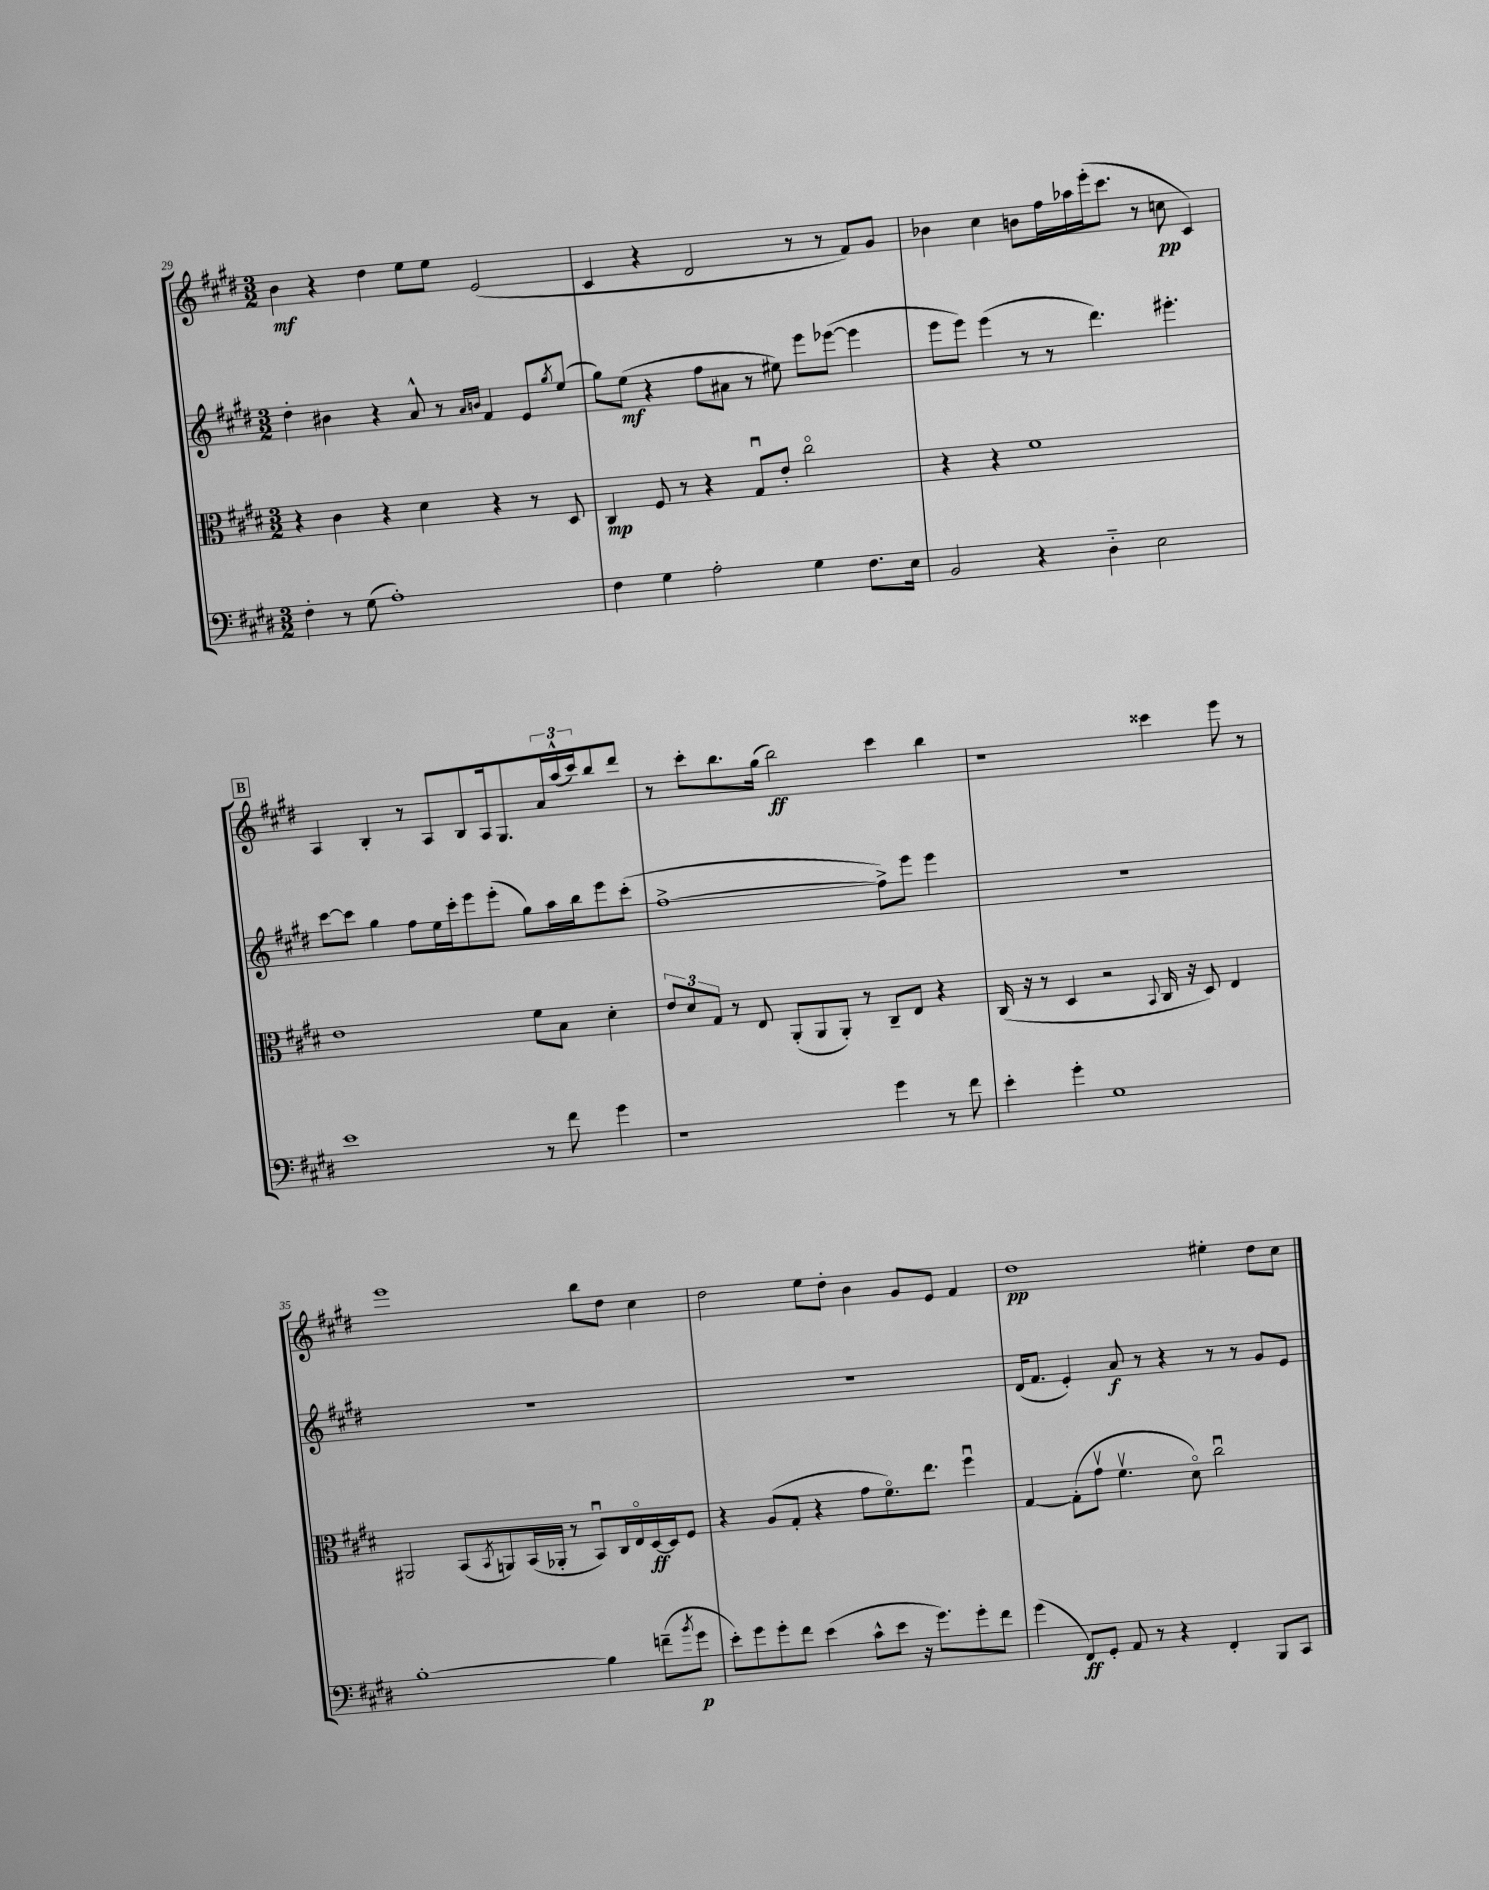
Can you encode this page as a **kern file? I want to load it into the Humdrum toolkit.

**kern	**dynam	**kern	**dynam	**kern	**dynam	**kern	**dynam
*part4	*part4	*part3	*part3	*part2	*part2	*part1	*part1
*staff4	*staff4	*staff3	*staff3	*staff2	*staff2	*staff1	*staff1
*clefF4	*	*clefC3	*	*clefG2	*	*clefG2	*
*k[f#c#g#d#]	*	*k[f#c#g#d#]	*	*k[f#c#g#d#]	*	*k[f#c#g#d#]	*
*M3/2	*	*M3/2	*	*M3/2	*	*M3/2	*
=29	=29	=29	=29	=29	=29	=29	=29
4F#'\	.	4r	.	4dd#'\	.	4b\	mf
8r	.	4c#\	.	4b#X\	.	4r	.
(8G#\	.	.	.	.	.	.	.
1A')	.	4r	.	4r	.	4dd#\	.
.	.	4d#\	.	8a^^/	.	8ee\L	.
.	.	.	.	8r	.	8ee\J	.
.	.	.	.	16qqa/LL	.	.	.
.	.	.	.	16qqbn/JJ	.	.	.
.	.	4r	.	4f#/	.	(2e/	.
.	.	8r	.	8e/L	.	.	.
.	.	.	.	8qgg#/	.	.	.
.	.	8D#/	.	(8ee/J	.	.	.
=30	=30	=30	=30	=30	=30	=30	=30
4F#\	.	4C#/	mp	8gg#\L)	.	4c#/	.
.	.	.	.	(8ee\J	mf	.	.
4G#\	.	8F#/	.	4r	.	4r	.
.	.	8r	.	.	.	.	.
2A'\	.	4r	.	8ff#\L	.	2d#/	.
.	.	.	.	8a#X\J	.	.	.
.	.	8G#u/L	.	8r	.	.	.
.	.	8e'/J	.	8ee#X\)	.	.	.
4G#\	.	2cc#\	.	8eee\L	.	8r	.
.	.	.	.	([8eee-X\J	.	8r	.
8.F#\L	.	.	.	4eee-\]	.	8f#/L)	.
.	.	.	.	.	.	8g#/J	.
16E\Jk	.	.	.	.	.	.	.
=31	=31	=31	=31	=31	=31	=31	=31
2BB/	.	4r	.	8eee\L	.	4b-X\	.
.	.	.	.	8eee\J)	.	.	.
.	.	4r	.	(4eee\	.	4cc#\	.
4r	.	1f#	.	8r	.	8bn\L	.
.	.	.	.	8r	.	16ff#\L	.
.	.	.	.	.	.	16aa-X\	.
4D#\	.	.	.	4.ddd#\)	.	(16eee'\J	.
.	.	.	.	.	.	8.ccc#\J	.
2E\	.	.	.	.	.	8r	.
.	.	.	.	4.eee#X'\	.	8ccn\	pp
.	.	.	.	.	.	4c#/)	.
!!LO:LB:g=z
!!LO:REH:place=s1:t=B
=32	=32	=32	=32	=32	=32	=32	=32
1e	.	1e	.	[8ccc#\L	.	4A/	.
.	.	.	.	8ccc#\J]	.	.	.
.	.	.	.	4gg#\	.	4B'/	.
.	.	.	.	8ff#\L	.	8r	.
.	.	.	.	16ee\L	.	8A/L	.
.	.	.	.	16ccc#'\J	.	.	.
.	.	.	.	8eee\	.	8B/	.
.	.	.	.	(8eee'\J	.	16A/k	.
.	.	.	.	.	.	8.G#/	.
8r	.	8f#\L	.	8gg#\L)	.	.	.
8f#\	.	8B\J	.	16aa\L	.	24a/L	.
.	.	.	.	.	.	(24aa^^/	.
.	.	.	.	16bb\J	.	.	.
.	.	.	.	.	.	24ccc#/J)	.
4g#\	.	4d#'\	.	8eee\	.	8bb/	.
.	.	.	.	(8ccc#'\J	.	8ddd#/J	.
=33	=33	=33	=33	=33	=33	=33	=33
1r	.	12e/L	.	[1ff#^	.	8r	.
.	.	12d#/	.	.	.	.	.
.	.	.	.	.	.	8ccc#'\L	.
.	.	12G#/J	.	.	.	.	.
.	.	8r	.	.	.	8.bb\	.
.	.	8E/	.	.	.	.	.
.	.	.	.	.	.	(16gg#\Jk	.
.	.	(8AA'/L	.	.	.	2bb\)	ff
.	.	8AA/	.	.	.	.	.
.	.	8AA'/J)	.	.	.	.	.
.	.	8r	.	.	.	.	.
4g#\	.	8C#~/L	.	8ff#^\L])	.	4ccc#\	.
.	.	8E/J	.	8eee\J	.	.	.
8r	.	4r	.	4eee\	.	4bb\	.
8f#\	.	.	.	.	.	.	.
=34	=34	=34	=34	=34	=34	=34	=34
4e'\	.	(16C#/	.	1.r	.	1r	.
.	.	16r	.	.	.	.	.
.	.	8r	.	.	.	.	.
4g#'\	.	4D#/	.	.	.	.	.
1G#	.	2r	.	.	.	.	.
.	.	8qqBB/	.	.	.	.	.
.	.	16C#/	.	.	.	4ccc##X\	.
.	.	16r	.	.	.	.	.
.	.	8D#/)	.	.	.	.	.
.	.	4E/	.	.	.	8eee\	.
.	.	.	.	.	.	8r	.
!!LO:LB:g=z
=35	=35	=35	=35	=35	=35	=35	=35
[1B'	.	2AA#X/	.	1.r	.	1eee	.
.	.	(8BB/L	.	.	.	.	.
.	.	8qBB/	.	.	.	.	.
.	.	8AAn/)	.	.	.	.	.
.	.	(16BB/L	.	.	.	.	.
.	.	16AA-X'/JJ	.	.	.	.	.
.	.	8r	.	.	.	.	.
4B\]	.	8BBu/L)	.	.	.	8bb\L	.
.	.	16C#/L	.	.	.	8dd#\J	.
.	.	16E/	.	.	.	.	.
(8fn~\L	.	[16D#/	ff	.	.	4cc#\	.
.	.	16D#/J]	.	.	.	.	.
8qb/	.	.	.	.	.	.	.
8g#\J	p	8F#/J	.	.	.	.	.
=36	=36	=36	=36	=36	=36	=36	=36
8e'\L)	.	4r	.	1.r	.	2dd#\	.
8g#\	.	.	.	.	.	.	.
8g#'\	.	(8A/L	.	.	.	.	.
8f#\J	.	8G#'/J	.	.	.	.	.
(4e\	.	4r	.	.	.	8ee\L	.
.	.	.	.	.	.	8dd#'\J	.
8c#^^\L	.	8g#\L	.	.	.	4b\	.
8e\J	.	8.f#\)	.	.	.	.	.
16r	.	.	.	.	.	8g#/L	.
8.g#\L)	.	8.ee\J	.	.	.	.	.
.	.	.	.	.	.	8e/J	.
8g#'\	.	4ff#u\	.	.	.	4f#/	.
8f#\J	.	.	.	.	.	.	.
=37	=37	=37	=37	=37	=37	=37	=37
(4g#\	.	[4G#/	.	(16d#/KL	.	1dd#	pp
.	.	.	.	8.f#/J	.	.	.
8FF#/L)	ff	(8G#'\L]	.	4e'/)	.	.	.
8GG#'/J	.	8g#v\J	.	.	.	.	.
8AA/	.	4.f#v\	.	8a/	f	.	.
8r	.	.	.	8r	.	.	.
4r	.	.	.	4r	.	.	.
.	.	8d#\)	.	.	.	.	.
4FF#'/	.	2cc#u\	.	8r	.	4ee#X'\	.
.	.	.	.	8r	.	.	.
8BBB/L	.	.	.	8g#/L	.	8dd#\L	.
8CC#/J	.	.	.	8e/J	.	8cc#\J	.
==	==	==	==	==	==	==	==
*-	*-	*-	*-	*-	*-	*-	*-
